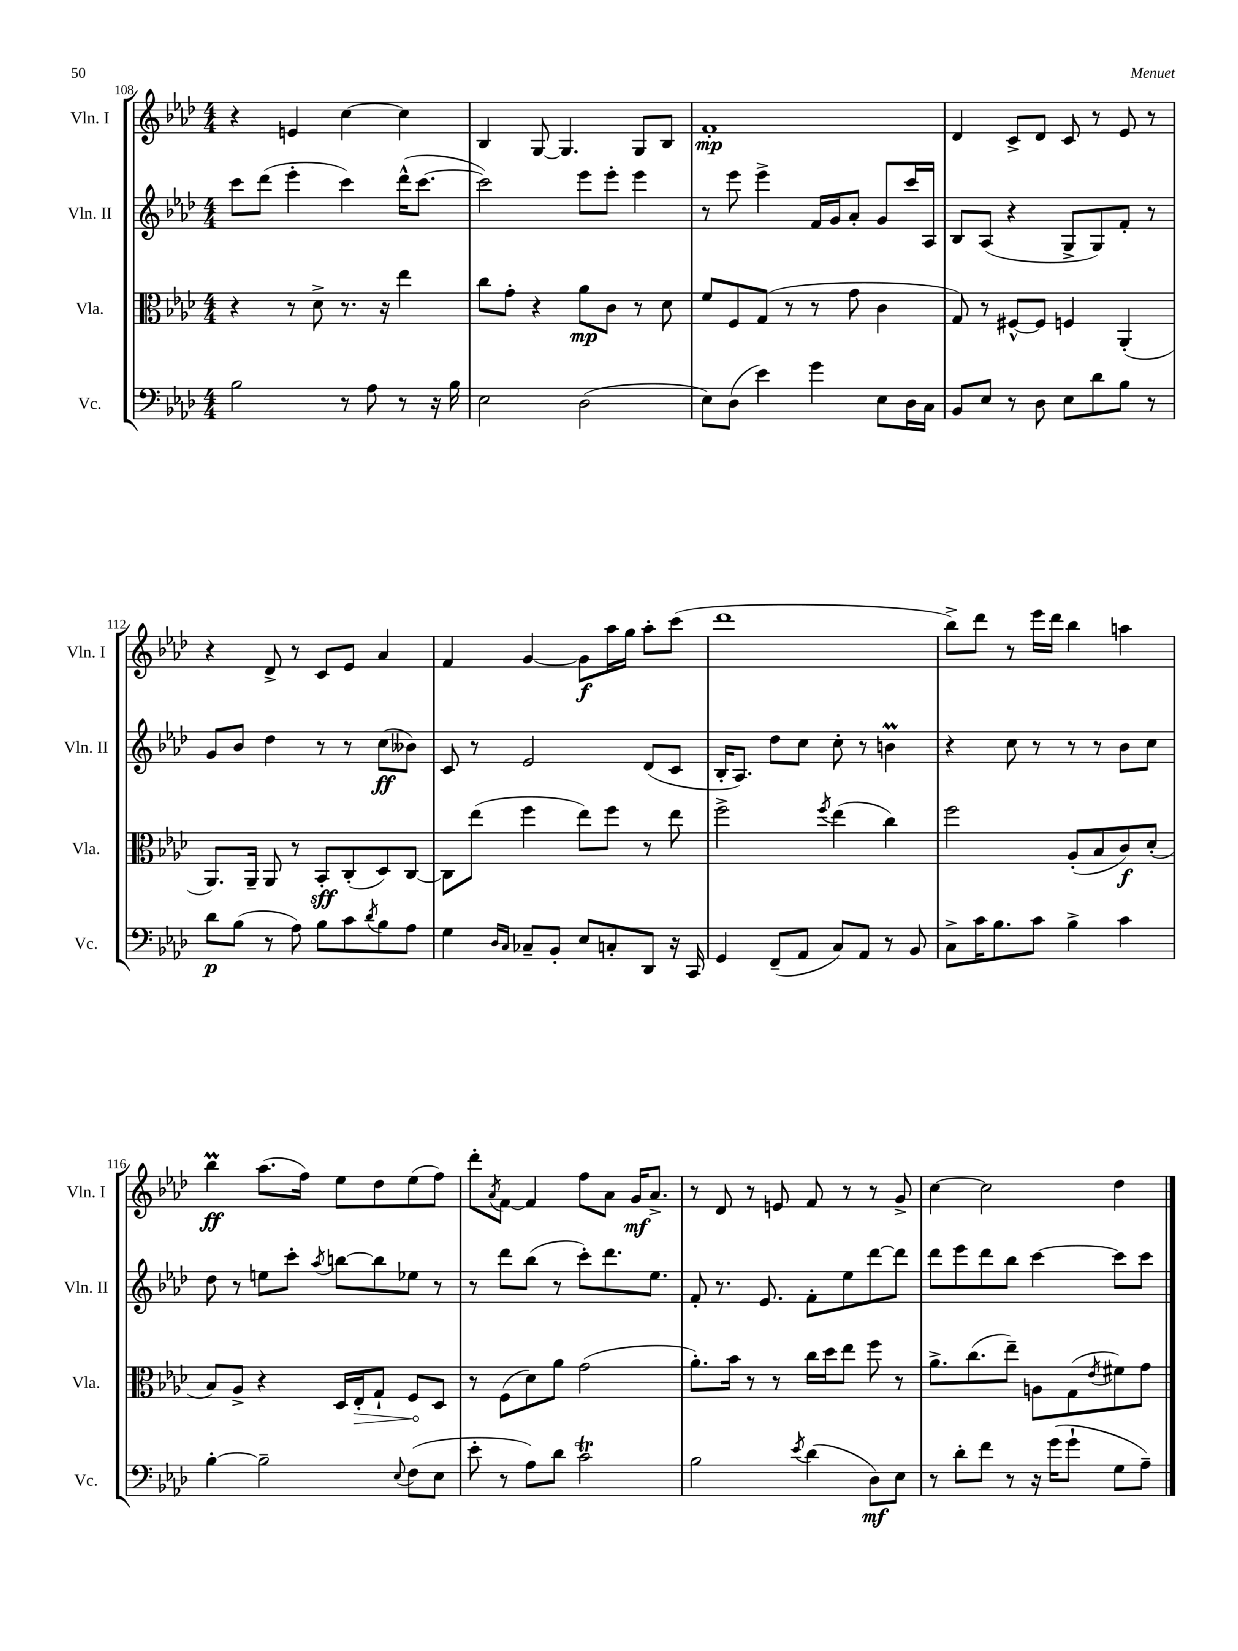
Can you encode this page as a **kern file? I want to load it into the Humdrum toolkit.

**kern	**kern	**kern	**kern
*staff4	*staff3	*staff2	*staff1
*clefF4	*clefC3	*clefG2	*clefG2
*k[b-e-a-d-]	*k[b-e-a-d-]	*k[b-e-a-d-]	*k[b-e-a-d-]
*M4/4	*M4/4	*M4/4	*M4/4
2B-\	4r	8ccc\L	4r
.	.	(8ddd-\J	.
.	8r	4eee-'\	4e/
.	8d-^\	.	.
8r	8.r	4ccc\)	[4cc\
8A-\	.	.	.
.	16r	.	.
8r	4ee-\	(16ddd-^^\LK	4cc\]
.	.	[8.ccc\J	.
16r	.	.	.
16B-\	.	.	.
=	=	=	=
2E-\	8cc\L	2ccc\])	4B-/
.	8g'\J	.	.
.	4r	.	[8G/
.	.	.	4.G/]
(2D-\	8a-\L	8eee-\L	.
.	8c\J	8eee-'\J	.
.	8r	4eee-\	8G/L
.	8d-\	.	8B-/J
=	=	=	=
8E-\L)	8f/L	8r	1f'
(8D-\J	8F/	8eee-\	.
4e-\)	(8G/J	4eee-^\	.
.	8r	.	.
4g\	8r	16f/LL	.
.	.	16g/J	.
.	8g\	8a-'/J	.
8E-\L	4c\	8g/L	.
16D-\L	.	16ccc/L	.
16C\JJ	.	16A-/JJ	.
=	=	=	=
8BB-/L	8G/)	8B-/L	4d-/
8E-/J	8r	(8A-/J	.
8r	[8F#^^/L	4r	8c^/L
8D-\	8F#/]J	.	8d-/J
8E-\L	4F/	8G^/L	8c/
8d-\	.	8G/)	8r
8B-\J	(4AA-'/	8f'/J	8e-/
8r	.	8r	8r
=	=	=	=
8d-\L	8.AA-/L)	8g/L	4r
(8B-\J	.	8b-/J	.
.	16AA-~/Jk	.	.
8r	8AA-/	4dd-\	8d-^/
8A-\)	8r	.	8r
8B-\L	8BB-'/L	8r	8c/L
8c\	(8C'/	8r	8e-/J
8qd-/	.	.	.
8B-\	8D-/)	(8cc\L	4a-/
8A-\J	[8C/J	8b--\J)	.
=	=	=	=
4G\	8C\]L	8c/	4f/
.	(8ee-\J	8r	.
16qqD-/LL	.	.	.
16qqC/JJ	.	.	.
8C-~/L	4ff\	2e-/	[4g/
8BB-'/J	.	.	.
8E-/L	8ee-\L)	.	8g\]L
8C'/	8ff\J	.	16aa-\L
.	.	.	16gg\JJ
8DD-/J	8r	(8d-/L	8aa-'\L
16r	8ee-\	8c/J	(8ccc\J
16CC/	.	.	.
=	=	=	=
4GG/	2ff^\	16B-'/LK	1ddd-
.	.	8.A-/J)	.
(8FF~/L	.	8dd-\L	.
8AA-/J	.	8cc\J	.
.	8qff/	.	.
8C/L)	(4ee-\	8cc'\	.
8AA-/J	.	8r	.
8r	4cc\)	4b\	.
8BB-/	.	.	.
=	=	=	=
8C^\L	2ff\	4r	8bb-^\L)
16c\K	.	.	8ddd-\J
8.B-\	.	.	.
.	.	8cc\	8r
8c\J	.	8r	16eee-\LL
.	.	.	16ddd-\JJ
4B-^\	(8A-'/L	8r	4bb-\
.	8B-/	8r	.
4c\	8c/)	8b-\L	4aa\
.	(8d-'/J	8cc\J	.
=	=	=	=
[4B-'\	8B-/L)	8dd-\	4bb-\
.	8A-^/J	8r	.
2B-~\]	4r	8ee\L	(8.aa-\L
.	.	8ccc'\J	.
.	.	.	16ff\Jk)
.	.	8qaa-/	.
.	16D-/LL	[8bb\L	8ee-\L
.	16E-'/J	.	.
.	8G`/J	8bb\]	8dd-\
8qqE-/	.	.	.
(8F\L	8F/L	8ee-\J	(8ee-\
8E-\J	8D-/J	8r	8ff\J)
=	=	=	=
8e-'\	8r	8r	8ddd-'\L
.	.	.	8qa-/
8r	(8F\L	8ddd-\L	[8f\J
8A-\L)	8d-\)	(8bb-\J	4f/]
8d-\J	8a-\J	8r	.
2c\	(2g\	8ccc'\L)	8ff\L
.	.	8.ddd-\	8a-\J
.	.	.	16g/LK
.	.	8.ee-\J	8.a-^/J
=	=	=	=
2B-\	8.a-'\L)	8f'/	8r
.	.	8.r	8d-/
.	16b-\Jk	.	.
.	8r	.	8r
.	.	8.e-/	.
.	8r	.	8e/
8qe-/	.	.	.
(4d-\	16cc\LL	8f'\L	8f/
.	16dd-\J	.	.
.	8ee-\J	8ee-\	8r
8D-\L)	8ff\	[8ddd-\	8r
8E-\J	8r	8ddd-\]J	8g^/
=	=	=	=
8r	8.a-^\L	8ddd-\L	[4cc\
8d-'\L	.	8eee-\	.
.	(8.cc\	.	.
8f\J	.	8ddd-\	2cc\]
8r	8ee-~\J)	8bb-\J	.
16r	8A\L	[4ccc\	.
(16g\LK	.	.	.
8g`\J	(8G\	.	.
.	8qe-/	.	.
8G\L	8f#\)	8ccc\]L	4dd-\
8A-~\J)	8g\J	8ccc\J	.
==	==	==	==
*-	*-	*-	*-
